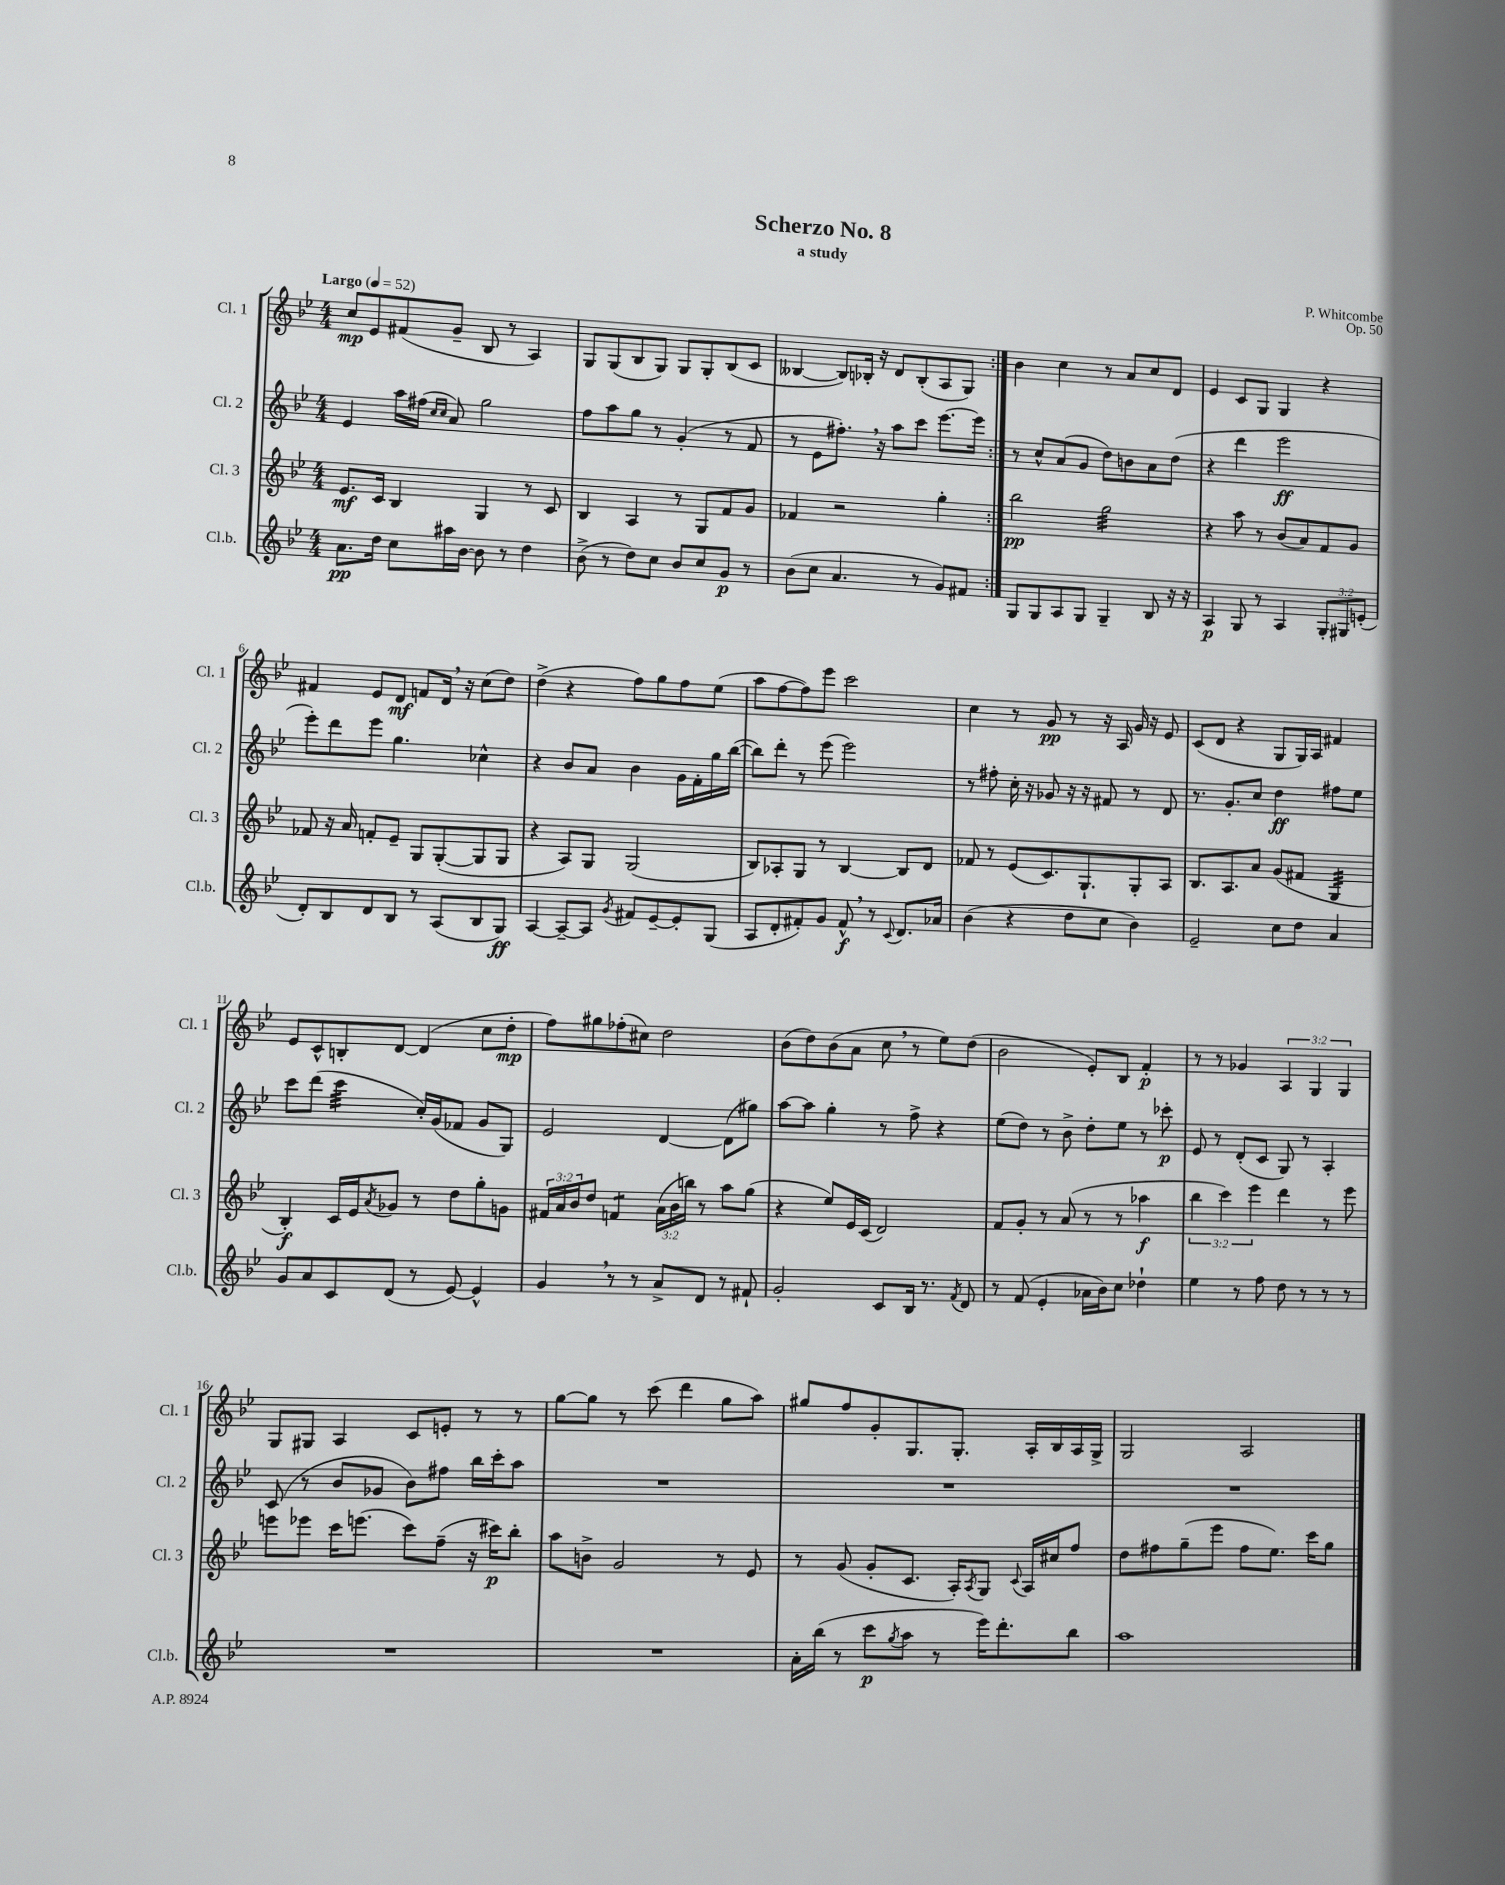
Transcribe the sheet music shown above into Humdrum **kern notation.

**kern	**kern	**kern	**kern
*staff4	*staff3	*staff2	*staff1
*clefG2	*clefG2	*clefG2	*clefG2
*k[b-e-]	*k[b-e-]	*k[b-e-]	*k[b-e-]
*M4/4	*M4/4	*M4/4	*M4/4
*MM52	*MM52	*MM52	*MM52
8.a\L	8.e-/L	4e-/	8cc/L
.	.	.	8e-/
16dd\Jk	16c/Jk	.	.
8cc\L	4B-/	16aa\LL	(8f#/
.	.	(16ff#\JJ	.
.	.	16qqcc/LL	.
.	.	16qqcc/JJ	.
16aa#\L	.	8a/)	8g~/J
[16b-\JJ	.	.	.
8b-\]	4G/	2gg\	8B-/
8r	.	.	8r
4dd\	8r	.	4A/)
.	8c/	.	.
=	=	=	=
(8b-^\	4B-/	8ff\L	8G/L
8r	.	8aa\	(8G/
8dd\L)	4A/	8gg\J	8B-/
8cc\J	.	8r	8G/J)
8b-/L	8r	(4g'/	8G/L
8cc/	8G/L	.	8G'/
8g/J	8f/	8r	(8B-/
8r	8g/J	8f/	8c/J
=	=	=	=
(8b-\L	4f-/	8r	[4B--/
8cc\J	.	8e-\L	.
4.a/	2r	8.ff#'\J)	8B--/]L)
.	.	.	16B-'/Jk
.	.	16r	16r
.	.	8aa\L	8d/L
8r	.	8ccc\J	(8B-'/
8g/L)	4gg'\	[8.eee-\L	8A/
8f#/J	.	.	8G/J)
.	.	16eee-\]Jk	.
=:|!	=:|!	=:|!	=:|!
8G/L	2bb-\	8r	4b-\
8G/	.	8cc^^/L	.
8A/	.	(8a/	4cc\
8G/J	.	8g/J	.
4G~/	2gg\	8dd\L)	8r
.	.	8b\	8a/L
8B-/	.	8a\	8cc/
16r	.	(8dd\J	8d/J
16r	.	.	.
=	=	=	=
4A/	4r	4r	4e-/
8G/	8aa\	4ddd\	8c/L
8r	8r	.	8G/J
4A/	(8b-/L	2eee-\	4G/
.	8a/)	.	.
12G'/L	8f/	.	4r
12G#/	.	.	.
.	8g/J	.	.
(12e'/J	.	.	.
=	=	=	=
8d'/L)	8f-/	8eee-'\L)	4f#/
8B-/	16r	8ddd\	.
.	16a/	.	.
8d/	8f'/L	8eee-\J	8e-/L
8B-/J	8e-~/J	4.gg\	8d/J
8r	8G/L	.	8f/L
(8A/L	([8G'/	.	16d/Jk
.	.	.	16r
8B-/	8G/]	4cc-^^\	(8cc\L
8G/J)	8G/J	.	8dd\J)
=	=	=	=
[4A/	4r	4r	(4dd^\
8A~/_L	8A/L)	8b-/L	4r
8A/]J	8G/J	8a/J	.
8qg/	.	.	.
8f#/L	(2G/	4b-\	8ff\L)
[8e-~/	.	.	8gg\
8e-'/]	.	16g\LL	8ff\
.	.	16f'\	.
(8G/J	.	16gg\	(8ee-\J
.	.	([16bb-\JJ	.
=	=	=	=
8A/L	8B-/L)	8bb-\]L)	8aa\L
8d'/	8A-'/	8ddd'\J	[8ff\
8f#'/)	8G/J	8r	8ff\])
8g/J	8r	(8eee-\	8eee-\J
8f#^^/	[4B-/	2eee-\)	2ccc\
8r	.	.	.
8qqc/	.	.	.
8.d/L	8B-/]L	.	.
.	8d/J	.	.
16a-/Jk	.	.	.
=	=	=	=
(4b-\	8f-/	8r	4cc\
.	8r	8ff#'\	.
4r	(8e-/L	16cc'\	8r
.	.	16r	.
.	8.c/)	8g-/	8g/
8dd\L	.	16r	8r
.	8.G`/	16r	.
8cc\J	.	8f#/	16r
.	.	.	16A/
4b-\)	8G'/	8r	16g/
.	.	.	16r
.	8A/J	8d/	8e-/
=	=	=	=
2e-~/	8.B-/L	8.r	(8c/L
.	.	.	8d/J
.	8.A/	8.g'/L	.
.	.	.	4r
.	8a/J	8cc/J	.
8cc\L	(8g/L	4dd\	8G/L
8dd\J	8f#/J	.	16G/L)
.	.	.	16A/JJ
4a/	4G/	8ff#\L	4f#/
.	.	8ee-\J	.
=	=	=	=
8g/L	4B-'/)	8ccc\L	8e-/L
8a/	.	(8ddd\J	8c^^/
8c/	16c/LL	4ccc\	8B'/
.	16e-/J	.	.
.	8qa/	.	.
(8d/J	8g-/J	.	[8d/J
8r	8r	16cc'/LL)	(4d/]
.	.	(16g/J	.
[8e-/)	8dd\L	8f-/J	.
4e-^^/]	8gg'\	8g/L	8cc\L
.	8g\J	8G/J)	8dd'\J
=	=	=	=
4g/	24f#/LL	2e-/	8ff\L)
.	24a/	.	.
.	24b-/J	.	.
.	8dd/J	.	8gg#\
8r	4f/	.	(8ff-'\
8r	.	.	8cc#\J)
8a^/L	(24a\LL	[4d/	2dd\
.	24b-\	.	.
.	24bb\JJ)	.	.
8d/J	8r	.	.
8r	8aa\L	(8d\]L	.
8f#`/	(8gg\J	8gg#\J)	.
=	=	=	=
2g'/	4r	[8aa\L	(8b-\L
.	.	8aa\]J	8dd\)
.	8ee-/L)	4gg'\	(8b-\
.	16e-/L	.	8a\J
.	(16c/JJ	.	.
8c/L	2d/)	8r	8cc\
16B-/Jk	.	8ff^\	8r
8.r	.	.	.
.	.	4r	8ee-\L)
8qf/	.	.	.
8d/	.	.	(8dd\J
=	=	=	=
8r	8f/L	(8ee-\L	2b-\
(8f/	8g'/J	8dd\J)	.
4e-'/	8r	8r	.
.	(8a/	8b-^\	.
16a-\LL	8r	8dd'\L	8e-'/L)
16b-\J)	.	.	.
8cc\J	8r	8ee-\J	8B-/J
4dd-`\	4aa-\	8r	4f'/
.	.	8ccc-'\	.
=	=	=	=
4ee-\	6bb-\	8e-/	8r
.	.	8r	8r
.	6ccc\)	.	.
8r	.	(8d'/L	4g-/
.	6eee-\	.	.
8ff\	.	8c/J	.
8dd\	4ddd\	8G/)	6A/
8r	.	8r	.
.	.	.	6G/
8r	8r	4A'/	.
.	.	.	6G/
8r	8eee-\	.	.
=	=	=	=
1r	8eee\L	(8c/	8G/L
.	8eee-\J	8r	8G#/J
.	16ccc\LK	8b-/L	4A/
.	(8.eee\J	.	.
.	.	8g-/J	.
.	8ccc\L)	8b-\L)	8c/L
.	(8ff~\J	8ff#\J	8e'/J
.	16r	16bb-\LL	8r
.	16ccc#\LK)	16ccc'\J	.
.	8bb-'\J	8aa\J	8r
=	=	=	=
1r	8aa\L	1r	[8gg\L
.	8b^\J	.	8gg\]J
.	2g/	.	8r
.	.	.	(8ccc\
.	.	.	4ddd\
.	8r	.	8gg\L
.	8e-/	.	8aa\J)
=	=	=	=
16a'\LL	8r	1r	8gg#/L
(16bb-\JJ	.	.	.
8r	(8g/	.	8ff/
8ccc\L	8g'/L	.	8g'/
8qgg/	.	.	.
8aa\J	8.c/J	.	8.G/
8r	.	.	.
.	16A'/LK)	.	8.G'/J
.	8qA/	.	.
16eee-\LK)	8G/J	.	.
8.ddd'\	.	.	.
.	8qqc/	.	.
.	16A/LL	.	16A'/LL
.	16cc#/J	.	16B-/
8bb-\J	8ff/J	.	16A/
.	.	.	16G^/JJ
=	=	=	=
1aa	8dd\L	1r	2G/
.	8ff#\	.	.
.	(8gg~\	.	.
.	8eee-\J	.	.
.	8ff#\L	.	2A/
.	8.ee-\J)	.	.
.	16ccc\LK	.	.
.	8gg\J	.	.
==	==	==	==
*-	*-	*-	*-
